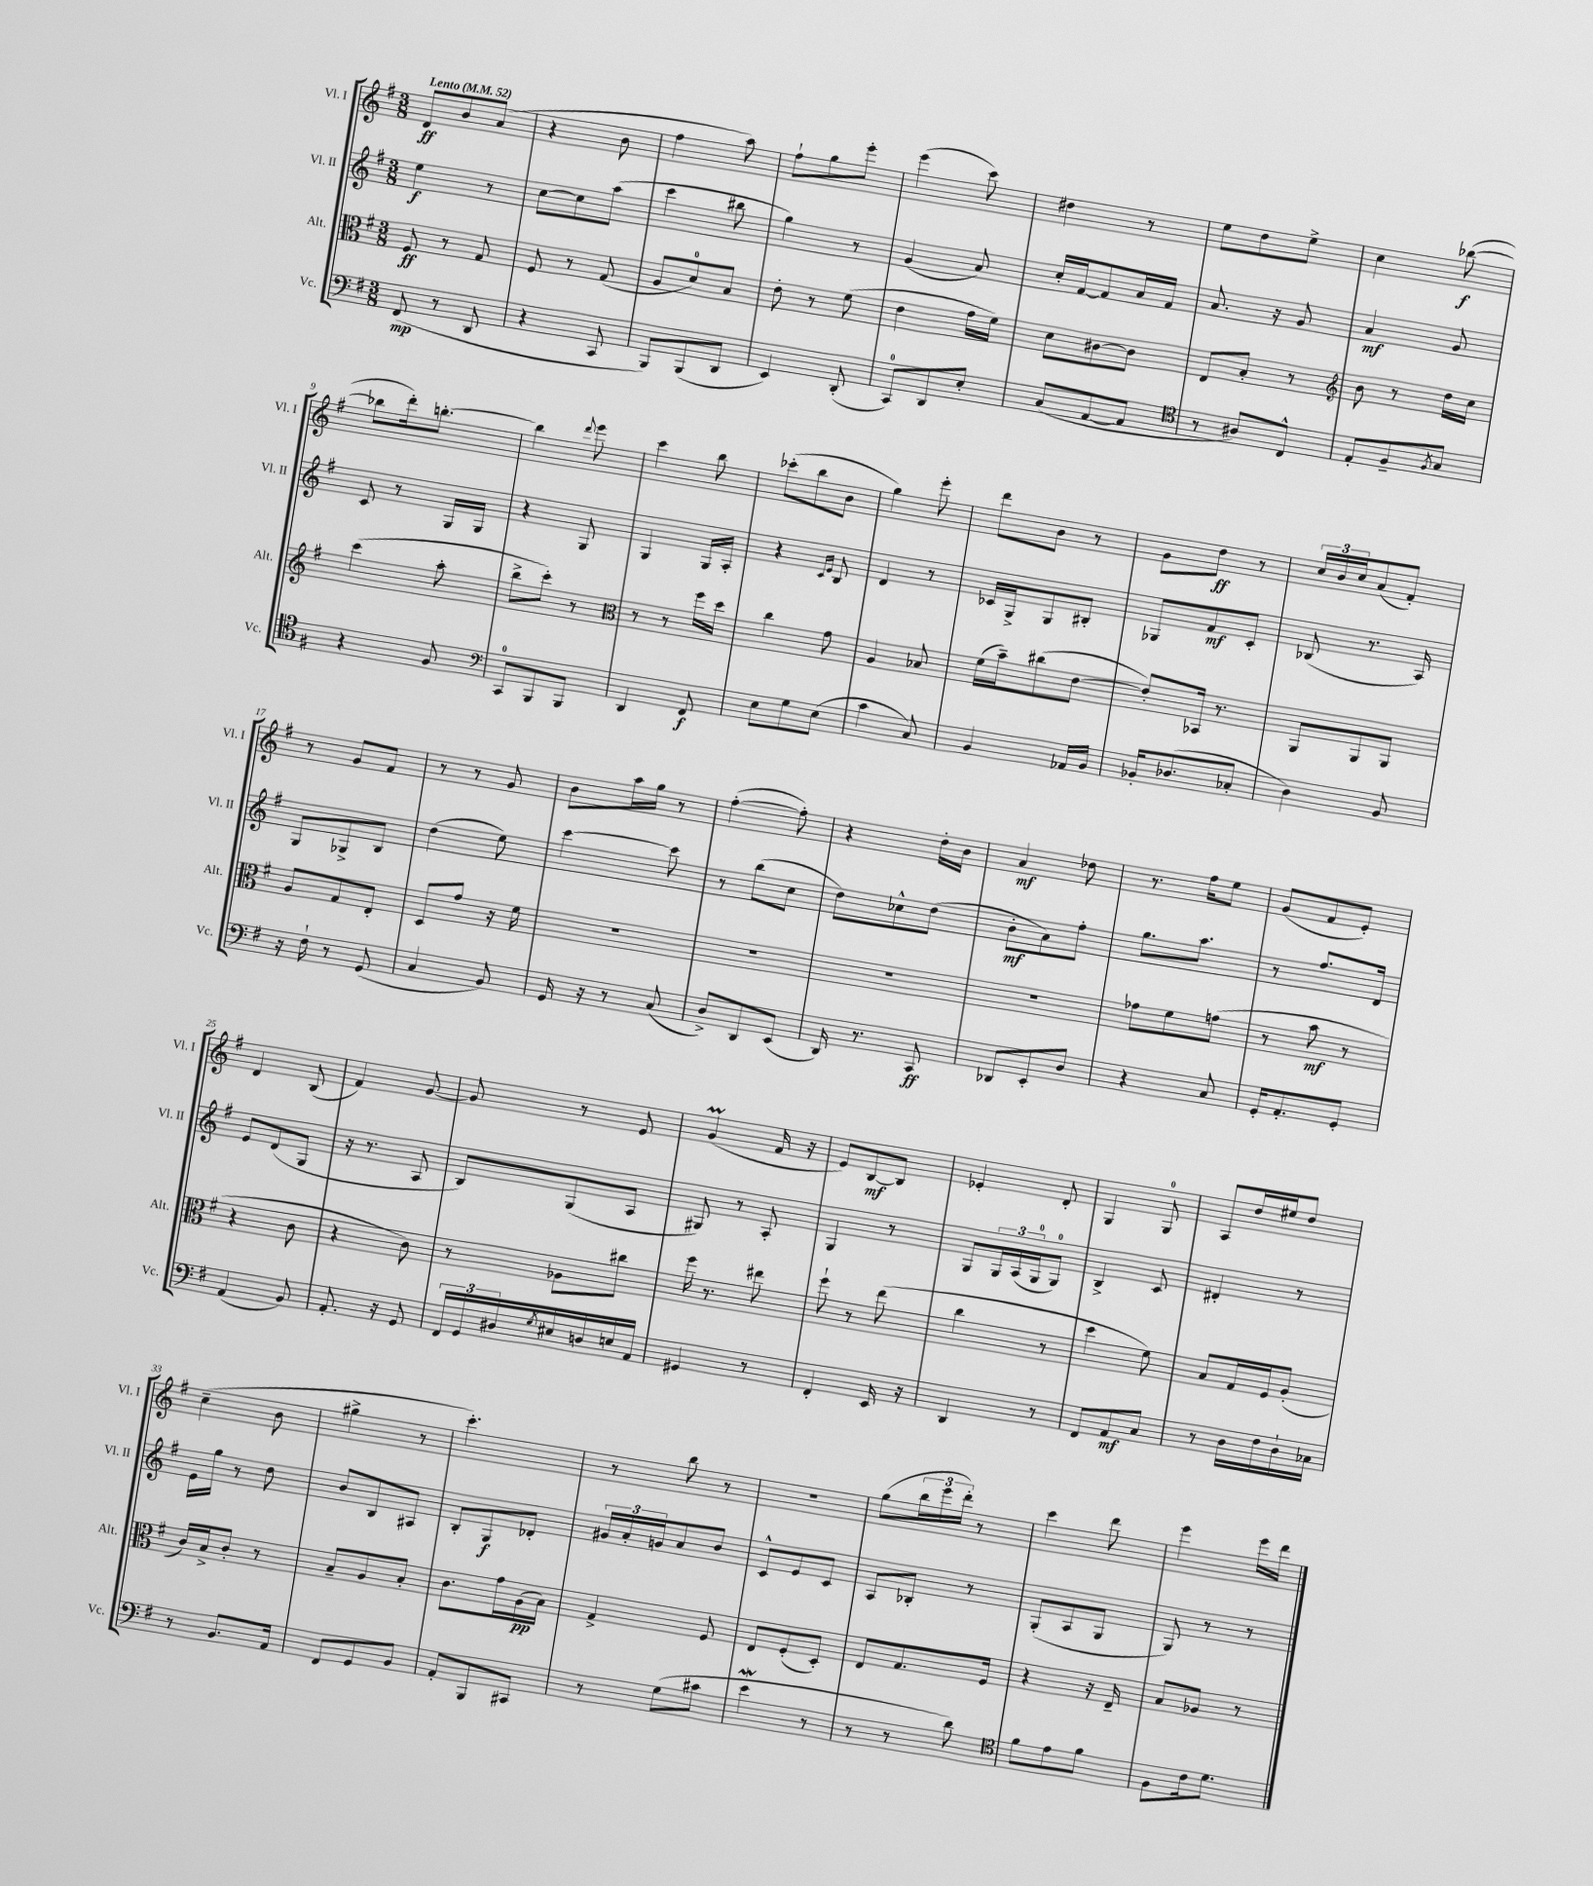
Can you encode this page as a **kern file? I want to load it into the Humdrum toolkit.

**kern	**dynam	**kern	**dynam	**kern	**dynam	**kern	**dynam
*part4	*part4	*part3	*part3	*part2	*part2	*part1	*part1
*staff4	*staff4	*staff3	*staff3	*staff2	*staff2	*staff1	*staff1
*I"Vc.	*	*I"Alt.	*	*I"Vl. II	*	*I"Vl. I	*
*I'Vc.	*	*I'Alt.	*	*I'Vl. II	*	*I'Vl. I	*
*clefF4	*	*clefC3	*	*clefG2	*	*clefG2	*
*k[f#]	*	*k[f#]	*	*k[f#]	*	*k[f#]	*
*M3/8	*	*M3/8	*	*M3/8	*	*M3/8	*
*MM52	*	*MM52	*	*MM52	*	*MM52	*
=1	=1	=1	=1	=1	=1	=1	=1
!	!	!	!	!	!	!LO:TX:a:B:t=Lento	!
(8FF#/	mp	8F#/	ff	4ee\	f	8d/L	ff
8r	.	8r	.	.	.	8b/	.
8DD/	.	8G/	.	8r	.	(8a/J	.
=2	=2	=2	=2	=2	=2	=2	=2
4r	.	8F#/	.	[8cc\L	.	4r	.
.	.	8r	.	8cc\]	.	.	.
8CC/	.	(8G/	.	(8aa\J	.	8b\	.
=3	=3	=3	=3	=3	=3	=3	=3
8BBB/L)	.	8A/L	.	4ccc\	.	4ff#\	.
(8BBB/	.	8d/)	.	.	.	.	.
8DD/J	.	8B/J	.	8bb#X\	.	8aa\)	.
=4	=4	=4	=4	=4	=4	=4	=4
4EE/)	.	8e'\	.	4gg\)	.	8ff#`\L	.
.	.	8r	.	.	.	8gg\	.
(8DD'/	.	(8f#\	.	8r	.	8eee'\J	.
=5	=5	=5	=5	=5	=5	=5	=5
8CC/L)	.	4e\	.	(4g/	.	(4eee\	.
8DD/	.	.	.	.	.	.	.
8E'/J	.	16g\LL	.	8a/)	.	8ccc\)	.
.	.	16f#\JJ)	.	.	.	.	.
=6	=6	=6	=6	=6	=6	=6	=6
(8C/L	.	8d\L	.	16cc'/LL	.	4dd#X\	.
.	.	.	.	[16f#/J	.	.	.
[8AA/	.	[8c#X\	.	8f#/]	.	.	.
8AA/J]	.	8c#\J]	.	16a/L	.	8r	.
.	.	.	.	16f#/JJ	.	.	.
=7	=7	=7	=7	=7	=7	=7	=7
*clefC4	*	*	*	*	*	*	*
8r	.	8E/L	.	8.a/	.	8ee\L	.
8A#X/L)	.	8B'/J	.	.	.	8dd\	.
.	.	.	.	16r	.	.	.
8C^^/J	.	8r	.	8g/	.	8ee^\J	.
=8	=8	=8	=8	=8	=8	=8	=8
*	*	*clefG2	*	*	*	*	*
8E'/L	.	8b\	.	4a/	mf	4cc\	.
8F#~/	.	8r	.	.	.	.	.
8qF#/	.	.	.	.	.	.	.
8G/J	.	16dd\LL	.	8g/	.	([8bb-X\	f
.	.	16cc\JJ	.	.	.	.	.
!!LO:LB:g=z
=9	=9	=9	=9	=9	=9	=9	=9
4r	.	(4ccc\	.	8c/	.	8bb-X\L]	.
.	.	.	.	8r	.	16ddd'\k)	.
.	.	.	.	.	.	[8.bbn'\J	.
8F#/	.	8aa'\	.	16G/LL	.	.	.
.	.	.	.	16G/JJ	.	.	.
=10	=10	=10	=10	=10	=10	=10	=10
*clefF4	*	*	*	*	*	*	*
8CC/L	.	8bb^\L	.	4r	.	4bb\]	.
8BBB/	.	8ccc'\J)	.	.	.	.	.
.	.	.	.	.	.	8qqddd/	.
8BBB/J	.	8r	.	8G/	.	8eee\	.
=11	=11	=11	=11	=11	=11	=11	=11
*	*	*clefC3	*	*	*	*	*
4DD/	.	8r	.	4G/	.	4ccc\	.
.	.	8r	.	.	.	.	.
8FF#/	f	16ff#\LL	.	16G/LL	.	8bb\	.
.	.	16dd\JJ	.	16A'/JJ	.	.	.
=12	=12	=12	=12	=12	=12	=12	=12
8E\L	.	4cc\	.	4r	.	(8ccc-X'\L	.
8G\	.	.	.	.	.	8bb\	.
.	.	.	.	16qqc/LL	.	.	.
.	.	.	.	16qqe/JJ	.	.	.
(8E\J	.	8g\	.	8B/	.	8b\J	.
=13	=13	=13	=13	=13	=13	=13	=13
4c\	.	4A/	.	4d/	.	4gg\)	.
8C/)	.	8B-X/	.	8r	.	8eee'\	.
=14	=14	=14	=14	=14	=14	=14	=14
4BB/	.	(16f#\LL	.	16c-X/LL	.	8ddd\L	.
.	.	16b~\J)	.	16G^/J	.	.	.
.	.	(8cc#X\	.	8G/	.	8b\J	.
16AA-X/LL	.	[8e\J	.	8B#X'/J	.	8r	.
16BB/JJ	.	.	.	.	.	.	.
=15	=15	=15	=15	=15	=15	=15	=15
16BB-X'/KL	.	8e'/L])	.	8G-X/L	.	8g\L	.
(8.D-X/	.	.	.	.	.	.	.
.	.	16BB-X/Jk	.	8f#/	mf	8dd\J	ff
.	.	8.r	.	.	.	.	.
8C-X'/J	.	.	.	8c'/J	.	8r	.
=16	=16	=16	=16	=16	=16	=16	=16
4D\)	.	8AA/L	.	(8B-X/	.	24cc/LL	.
.	.	.	.	.	.	24b/	.
.	.	.	.	.	.	24cc/J	.
.	.	8AA/	.	8.r	.	(8a/	.
8BB/	.	8AA/J	.	.	.	8f#'/J)	.
.	.	.	.	16A/)	.	.	.
!!LO:LB:g=z
=17	=17	=17	=17	=17	=17	=17	=17
16r	.	8A/L	.	8G/L	.	8r	.
16F#`\	.	.	.	.	.	.	.
8r	.	8G/	.	8G-X^/	.	8g/L	.
(8GG/	.	8E'/J	.	8B/J	.	8f#/J	.
=18	=18	=18	=18	=18	=18	=18	=18
4C/	.	8D/L	.	(4dd\	.	8r	.
.	.	8g/J	.	.	.	8r	.
8BB/)	.	16r	.	8ee\)	.	8g/	.
.	.	16f#\	.	.	.	.	.
=19	=19	=19	=19	=19	=19	=19	=19
16GG/	.	4.r	.	[4ccc\	.	8b\L	.
16r	.	.	.	.	.	.	.
8r	.	.	.	.	.	16aa\L	.
.	.	.	.	.	.	16gg\JJ	.
(8C/	.	.	.	8ccc\]	.	8r	.
=20	=20	=20	=20	=20	=20	=20	=20
8D^/L)	.	4.r	.	8r	.	([4ff#'\	.
8DD/	.	.	.	(8bb\L	.	.	.
(8EE/J	.	.	.	8cc\J	.	8ff#'\])	.
=21	=21	=21	=21	=21	=21	=21	=21
16DD/)	.	4.r	.	8dd\L)	.	4r	.
8.r	.	.	.	.	.	.	.
.	.	.	.	8cc-X^^\	.	.	.
8CC/	ff	.	.	(8dd\J	.	16dd'\LL	.
.	.	.	.	.	.	16b\JJ	.
=22	=22	=22	=22	=22	=22	=22	=22
8DD-X/L	.	4.r	.	8b'\L	mf	4a/	mf
8EE'/	.	.	.	8a\)	.	.	.
8D/J	.	.	.	8ff#'\J	.	8dd-X\	.
=23	=23	=23	=23	=23	=23	=23	=23
4r	.	8g-X\L	.	8.gg\L	.	8.r	.
.	.	8f#\	.	.	.	.	.
.	.	.	.	8.aa\J	.	16ff#\KL	.
8C/	.	(8gn\J	.	.	.	8ee\J	.
=24	=24	=24	=24	=24	=24	=24	=24
16GG'/KL	.	8r	.	8r	.	(8g/L	.
8.AA'/	.	.	.	.	.	.	.
.	.	8b\	mf	8.ff#/L	.	8f#/	.
8GG'/J	.	8r	.	.	.	8e'/J)	.
.	.	.	.	16d/Jk	.	.	.
!!LO:LB:g=z
=25	=25	=25	=25	=25	=25	=25	=25
(4AA/	.	4r	.	8e/L	.	4d/	.
.	.	.	.	(8d/	.	.	.
8BB/)	.	8c\	.	8G/J	.	(8B/	.
=26	=26	=26	=26	=26	=26	=26	=26
8.AA'/	.	4r	.	16r	.	4f#/)	.
.	.	.	.	8.r	.	.	.
16r	.	.	.	.	.	.	.
8GG/	.	8c\)	.	8A/	.	[8g/	.
=27	=27	=27	=27	=27	=27	=27	=27
24FF#/LL	.	8r	.	8B/L)	.	8g/]	.
24GG/	.	.	.	.	.	.	.
24D#X/	.	.	.	.	.	.	.
8qG/	.	.	.	.	.	.	.
16E#X/	.	8A-X\L	.	(8G/	.	8r	.
16Dn/	.	.	.	.	.	.	.
16En/	.	8cc#X\J	.	8A/J	.	8e/	.
16AA/JJ	.	.	.	.	.	.	.
=28	=28	=28	=28	=28	=28	=28	=28
4GG#X/	.	16ff#\	.	8G#X/)	.	(4gM/	.
.	.	8.r	.	.	.	.	.
.	.	.	.	8r	.	.	.
8r	.	8ee#X\	.	8A'/	.	16f#/	.
.	.	.	.	.	.	16r	.
=29	=29	=29	=29	=29	=29	=29	=29
4FF#'/	.	8ff#`\	.	4G/	.	8e/L)	.
.	.	8r	.	.	.	[8B/	mf
16EE/	.	(8ee\	.	8r	.	8B/J]	.
16r	.	.	.	.	.	.	.
=30	=30	=30	=30	=30	=30	=30	=30
4DD/	.	4cc\	.	8G/L	.	4e-X'/	.
.	.	.	.	24G/L	.	.	.
.	.	.	.	(24A/	.	.	.
.	.	.	.	24G/J	.	.	.
8r	.	8r	.	8G/J)	.	8d'/	.
=31	=31	=31	=31	=31	=31	=31	=31
8FF#/L	.	4dd\	.	4B^/	.	4G/	.
8AA/	mf	.	.	.	.	.	.
8C/J	.	8f#\)	.	8c/	.	8G/	.
=32	=32	=32	=32	=32	=32	=32	=32
8r	.	8B/L	.	4d#X'/	.	8A/L	.
16D\LL	.	16G/L	.	.	.	16dd/L	.
16F#\	.	16F#/J	.	.	.	16ee#X/J	.
16D`\	.	(8A'/J	.	8r	.	8dd/J	.
16C-X\JJ	.	.	.	.	.	.	.
!!LO:LB:g=z
=33	=33	=33	=33	=33	=33	=33	=33
8r	.	16c/LL)	.	16e\LL	.	(4cc~\	.
.	.	16B^/J	.	16gg\JJ	.	.	.
8.BB/L	.	8c'/J	.	8r	.	.	.
.	.	8r	.	8dd\	.	8b\	.
16AA/Jk	.	.	.	.	.	.	.
=34	=34	=34	=34	=34	=34	=34	=34
8FF#/L	.	8B~/L	.	8b/L	.	4gg#X^\	.
8GG/	.	8A/	.	8B/	.	.	.
8BB/J	.	8B'/J	.	8A#X/J	.	8r	.
=35	=35	=35	=35	=35	=35	=35	=35
8AA'/L	.	8.c\L	.	8B'/L	.	4.ccc'\)	.
8BBB/	.	.	.	8G/	f	.	.
.	.	16g\L	.	.	.	.	.
8CC#X/J	.	(16A\	pp	8d-X'/J	.	.	.
.	.	16B\JJ)	.	.	.	.	.
=36	=36	=36	=36	=36	=36	=36	=36
8r	.	4G^/	.	24g#X/LL	.	8r	.
.	.	.	.	24a'/	.	.	.
.	.	.	.	24gn/J	.	.	.
(8G\L	.	.	.	8a/	.	8bb\	.
8c#X\J	.	8F#/	.	8b/J	.	8r	.
=37	=37	=37	=37	=37	=37	=37	=37
4eW\	.	8E/L	.	8c^^/L	.	4.r	.
.	.	(8F#'/	.	8e/	.	.	.
8r	.	8D'/J)	.	8c/J	.	.	.
=38	=38	=38	=38	=38	=38	=38	=38
8r	.	8E/L	.	8A/L	.	(8gg\L	.
8r	.	8.G/	.	8B-X'/J	.	24bb\L	.
.	.	.	.	.	.	24eee\	.
.	.	.	.	.	.	24ddd'\JJ)	.
8d\)	.	.	.	8r	.	8r	.
.	.	16F#/Jk	.	.	.	.	.
=39	=39	=39	=39	=39	=39	=39	=39
*clefC4	*	*	*	*	*	*	*
8f#\L	.	4r	.	(8G'/L	.	4ccc\	.
8e\	.	.	.	8A/	.	.	.
8f#\J	.	16r	.	8G/J	.	8ddd\	.
.	.	16E~/	.	.	.	.	.
=40	=40	=40	=40	=40	=40	=40	=40
8F#\L	.	8B/L	.	8G/)	.	4eee\	.
16c\k	.	8A-X/J	.	8r	.	.	.
8.d\J	.	.	.	.	.	.	.
.	.	8r	.	8r	.	16eee\LL	.
.	.	.	.	.	.	16ddd\JJ	.
==	==	==	==	==	==	==	==
*-	*-	*-	*-	*-	*-	*-	*-
